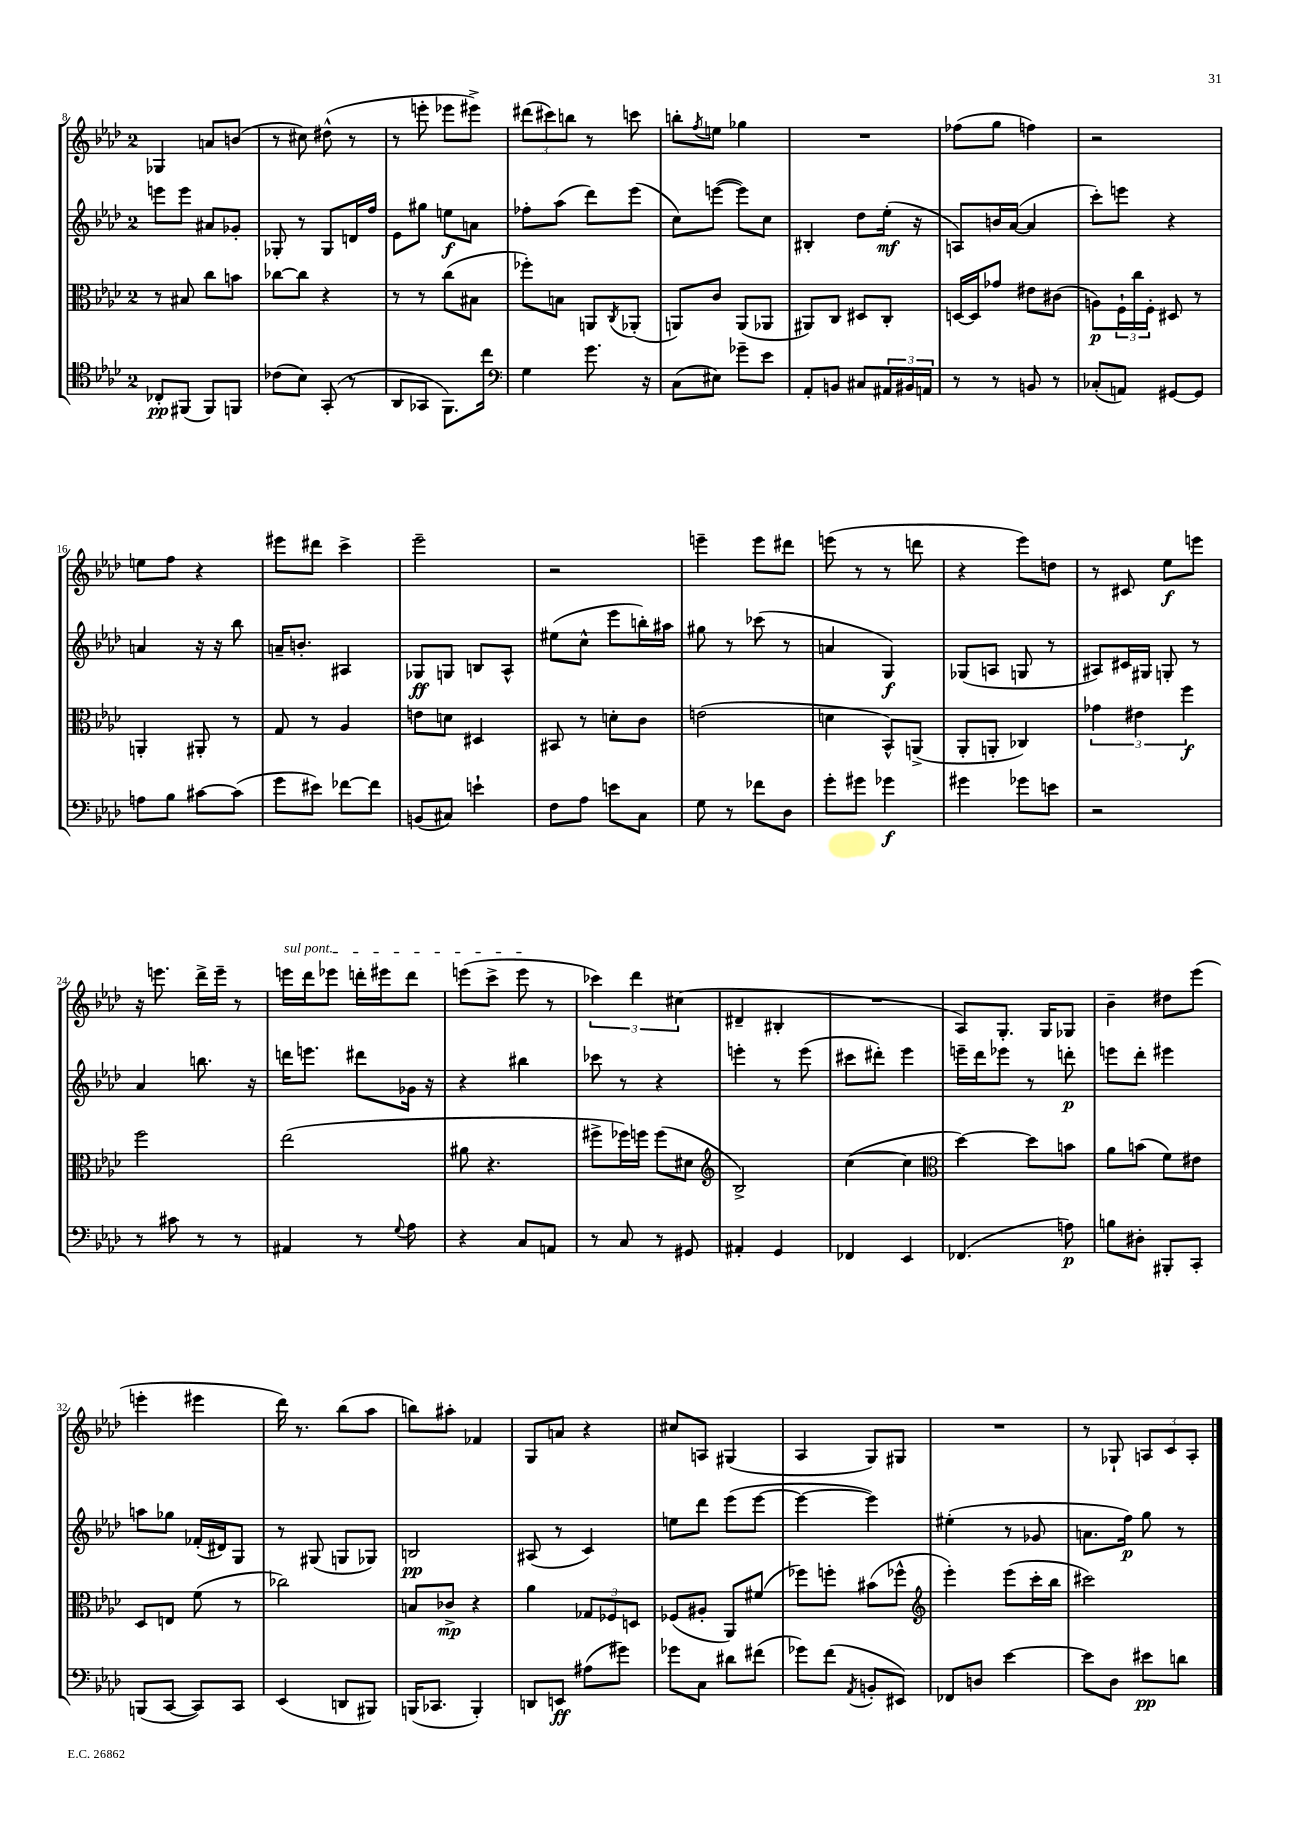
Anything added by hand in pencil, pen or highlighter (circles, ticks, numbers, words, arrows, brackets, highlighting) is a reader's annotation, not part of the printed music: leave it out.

**kern	**kern	**kern	**kern
*staff4	*staff3	*staff2	*staff1
*clefC4	*clefC3	*clefG2	*clefG2
*k[b-e-a-d-]	*k[b-e-a-d-]	*k[b-e-a-d-]	*k[b-e-a-d-]
*M2/4	*M2/4	*M2/4	*M2/4
8C-'/L	8r	8eee\L	4G-/
(8FF#/J	8B#/	8eee\J	.
8FF#/L)	8cc\L	8a#/L	8a/L
8FF/J	8b\J	8g-'/J	(8b/J
=	=	=	=
(8c-\L	[8cc-\L	8G-'/	8r
8B-\J)	8cc-\]J	8r	8cc#\)
(8GG'/	4r	8G-/L	(8dd#^^\
8r	.	16d/L	8r
.	.	16ff/JJ	.
=	=	=	=
8AA-/L	8r	8e-\L	8r
8GG-/J	8r	8gg#\J	8eee'\
8.FF\L)	(8cc\L	8ee\L	8eee-\L
.	8B#\J	8a\J	8eee#^\J)
16cc\Jk	.	.	.
=	=	=	=
*clefF4	*	*	*
4G\	8ff-'\L)	8ff-'\L	(12ddd#\L
.	.	.	12ccc#\)
.	8B\J	(8aa-\J	.
.	.	.	12bb\J
8.g\	8AA/L	8ddd-\L)	8r
.	8qC/	.	.
.	(8AA-'/J	(8eee-\J	8ccc\
16r	.	.	.
=	=	=	=
(8C\L	8AA/L)	8cc\L)	8bb'\L
.	.	.	8qff/
8E#\J)	8c/J	([8eee\J	8ee\J
8g-~\L	(8AA/L	8eee\]L)	4gg-\
8e-\J	8AA-/J	8cc\J	.
=	=	=	=
8AA-'/L	8AA#/L)	4B#'/	2r
8BB/J	8C/J	.	.
8C#/L	8D#/L	8dd-\L	.
24AA#/L	8C'/J	(16ee-'\Jk	.
24BB#/	.	.	.
.	.	16r	.
24AA/JJ	.	.	.
=	=	=	=
8r	[16D/LL	8A/L)	(8ff-\L
.	16D/]J	.	.
8r	8g-/J	16b/L	8gg\J
.	.	([16a-/JJ	.
8BB/	8e#\L	4a-/]	4ff\)
8r	(8c#\J	.	.
=	=	=	=
(8C-'/L	8A\L)	8ccc'\L)	2r
8AA/J)	24F`\L	8eee\J	.
.	24cc\	.	.
.	24F'\JJ	.	.
[8GG#/L	8D#/	4r	.
8GG#/]J	8r	.	.
=	=	=	=
8A\L	4AA'/	4a/	8ee\L
8B-\J	.	.	8ff\J
[8c#\L	8AA#'/	16r	4r
.	.	16r	.
(8c#\]J	8r	8bb-\	.
=	=	=	=
8g\L	8G/	16a~/LK	8eee#\L
.	.	8.b'/J	.
8e#\J)	8r	.	8ddd#\J
[8f-\L	4A-/	4A#/	4ccc^\
8f-\]J	.	.	.
=	=	=	=
(8BB/L	8e\L	8G-/L	2eee-~\
8C#/J)	8d\J	8G/J	.
4e`\	4D#/	8B/L	.
.	.	8A-^^/J	.
=	=	=	=
8F\L	8BB#/	(8ee#\L	2r
8A-\J	8r	8cc^^\J	.
8e\L	8d'\L	8eee-\L	.
8C\J	8c\J	16bb'\L)	.
.	.	16aa#\JJ	.
=	=	=	=
8G\	(2e\	8gg#\	4eee~\
8r	.	8r	.
8f-\L	.	(8ccc-\	8eee\L
8D-\J	.	8r	8ddd#\J
=	=	=	=
8g'\L	4d\	4a/	(8eee\
8g#\J	.	.	8r
4g-\	8BB-^^/L)	4G/)	8r
.	(8AA^/J	.	8ddd\
=	=	=	=
4g#\	8AA-'/L	(8G-/L	4r
.	8AA'/J	8A/J	.
8g-\L	4C-/)	8G/	8eee-\L)
8e\J	.	8r	8dd\J
=	=	=	=
2r	6g-\	8A#/L)	8r
.	.	16c#/L	8c#/
.	6e#\	.	.
.	.	16G#/JJ	.
.	.	8G'/	8ee-\L
.	6ff\	.	.
.	.	8r	8eee\J
=	=	=	=
8r	2ff\	4a-/	16r
.	.	.	8.eee\
8c#\	.	.	.
8r	.	8.bb\	16ddd-^\LL
.	.	.	16eee~\JJ
8r	.	.	8r
.	.	16r	.
=	=	=	=
4AA#/	(2ee-\	16ddd\LK	16eee\LL
.	.	8.eee\J	16ddd-\J
.	.	.	8eee-\J
8r	.	8ddd#\L	16ddd'\LL
.	.	.	16eee#\J
8qqG/	.	.	.
8A-\	.	16g-\Jk	8ddd\J
.	.	16r	.
=	=	=	=
4r	8a#\	4r	(8eee\L
.	4.r	.	8ccc^\J
8C/L	.	4bb#\	8eee\
8AA/J	.	.	8r
=	=	=	=
8r	8ff#^\L	8ccc-\	6ccc-\)
8C/	16ff-\L)	8r	.
.	.	.	6ddd-\
.	16ff\JJ	.	.
8r	(8ff\L	4r	.
.	.	.	(6cc#\
8GG#/	8d#\J	.	.
=	=	=	=
*	*clefG2	*	*
4AA#'/	2B-^/)	4eee'\	4d#~/
4GG/	.	8r	4B#'/
.	.	(8eee\	.
=	=	=	=
4FF-/	([4cc\	8ccc#\L	2r
.	.	8ddd#'\J)	.
4EE-/	4cc\]	4eee-\	.
=	=	=	=
*	*clefC3	*	*
(4.FF-/	[4dd-\)	16eee~\LL	8A-/L)
.	.	16ddd-\J	.
.	.	8eee-\J	8.G'/J
.	8dd-\]L	8r	.
.	.	.	16G/LK
8A\)	8b\J	8ddd'\	8G-/J
=	=	=	=
8B\L	8a-\L	8eee\L	4b-~\
8D#'\J	(8b\J	8ddd-'\J	.
8BBB#'/L	8f\L)	4eee#\	8dd#\L
8CC'/J	8e#\J	.	(8eee-\J
=	=	=	=
(8BBB/L	8D-/L	8aa\L	4eee'\
[8CC/J	8E/J	8gg-\J	.
8CC/]L)	(8f\	(16f-'/LL	4eee#\
.	.	16d#/J)	.
8CC/J	8r	8G/J	.
=	=	=	=
(4EE-/	2cc-\)	8r	16ddd-\)
.	.	.	8.r
.	.	(8G#/	.
8DD/L	.	8G/L	(8bb-\L
8BBB#/J)	.	8G-/J)	8aa-\J
=	=	=	=
(16BBB/LK	8B/L	2B/	8bb\L)
8.CC-/J	.	.	.
.	8c-^/J	.	8aa#'\J
4BBB'/)	4r	.	4f-/
=	=	=	=
8DD/L	4a-\	(8A#/	8G/L
8EE/J	.	8r	8a/J
(8A#\L	12G-/L	4c/)	4r
.	12F-/	.	.
8g#\J)	.	.	.
.	12D/J	.	.
=	=	=	=
8g-\L	(8F-/L	8ee\L	8cc#/L
8C\J	8A#'/J	8ddd-\J	8A/J
8d#\L	8AA-/L)	(8eee-\L	(4G#/
(8f#\J	(8f#/J	[8eee-\J	.
=	=	=	=
8g-\L)	8ff-\L)	4eee-\_	4A-/
(8f\J	8ff'\J	.	.
8qAA-/	.	.	.
8BB'/L	(8b#\L	4eee-\])	8G/L)
8EE#/J)	8ff-^^\J	.	8G#/J
=	=	=	=
*	*clefG2	*	*
8FF-/L	4eee-'\)	(4ee#'\	2r
8D/J	.	.	.
[4e-\	(8eee-\L	8r	.
.	16ccc'\L	8g-/	.
.	16bb-\JJ	.	.
=	=	=	=
8e-\]L	2ccc#\)	8.a\L	8r
8D-\J	.	.	8G-`/
.	.	16ff\Jk)	.
8e#\L	.	8gg\	12A/L
.	.	.	12c/
8d\J	.	8r	.
.	.	.	12A'/J
==	==	==	==
*-	*-	*-	*-
